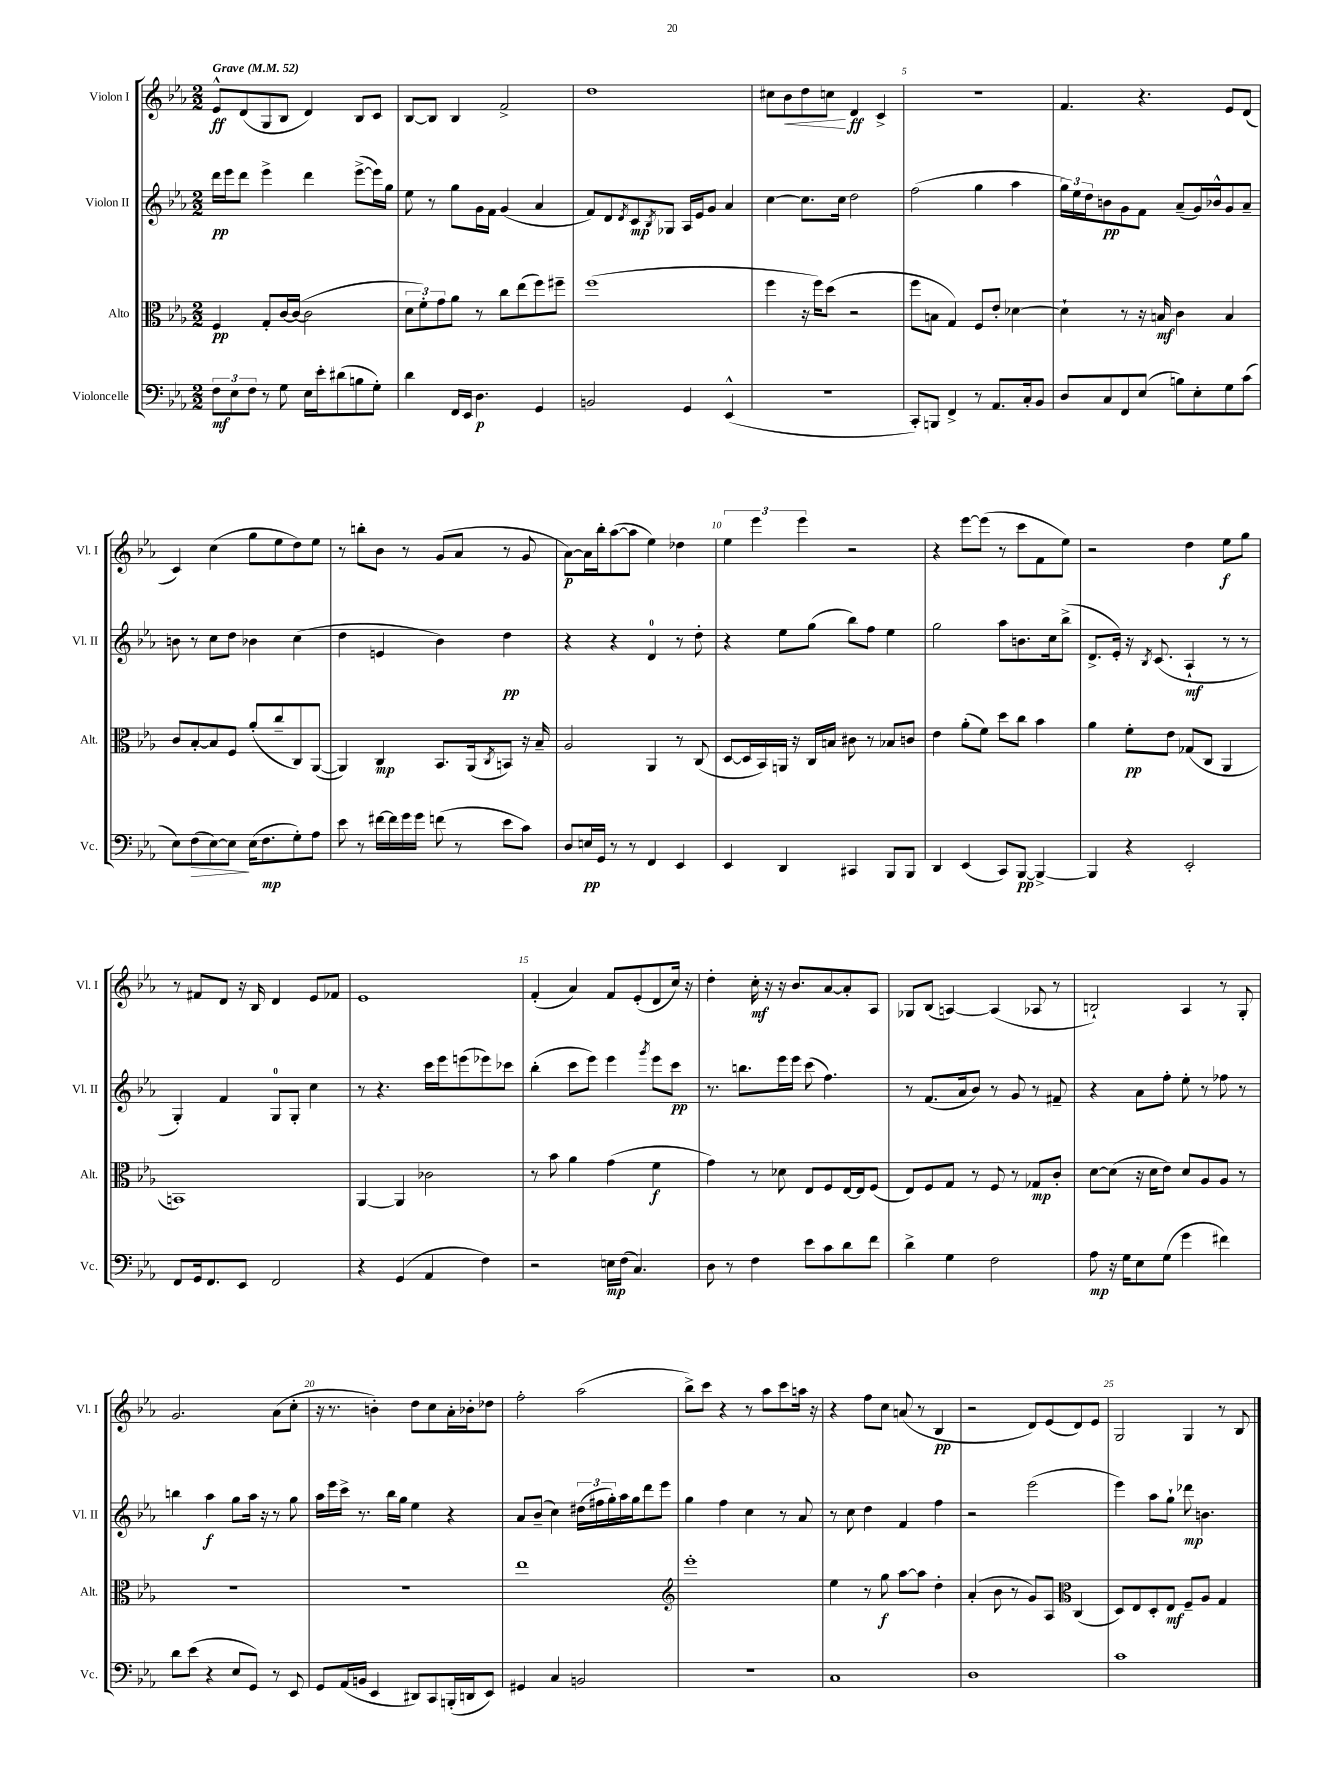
<<
\new StaffGroup <<
\new Staff = "s0" \with { instrumentName = "Violon I" shortInstrumentName = "Vl. I" } {
    \clef treble \key ees \major \numericTimeSignature \time 2/2 \tempo "Grave" 4 = 52
    ees'8-^\ff d'8( g8 bes8 d'4) bes8 c'8 |
    bes8~ bes8 bes4 f'2-> |
    d''1 |
    cis''8 bes'8\< d''8 c''8\! d'4\ff c'4-> |
    R1 |
    f'4. r4. ees'8 d'8( |
    c'4) c''4( g''8 ees''8 d''8) ees''8 |
    r8 b''8-. bes'8 r8 g'8( aes'8 r8 g'8 |
    aes'8~\p) aes'16 bes''16-. aes''8~( aes''8 ees''4) des''4 |
    \tuplet 3/2 { ees''4 ees'''4 ees'''4 } r2 |
    r4 ees'''8~ ees'''8( r8 c'''8 f'8 ees''8) |
    r2 d''4 ees''8\f g''8 |
    r8 fis'8 d'8 r16 bes16 d'4 ees'8 fes'8 |
    ees'1 |
    f'4-.( aes'4) f'8 ees'8-.( d'8 c''16) r16 |
    d''4-. c''16-.\mf r16 r16 bes'8. aes'8~ aes'8-. aes8 |
    ges8 bes8( a4~) a4( aes8 r8 |
    b2-!) aes4 r8 g8-. |
    g'2. aes'8( c''8-. |
    r16 r8. b'4-.) d''8 c''8 aes'16-. bes'16-. des''8 |
    f''2-. aes''2( |
    bes''8->) c'''8 r4 r8 aes''8 c'''8 a''16 r16 |
    r4 f''8 c''8 a'8( r8 bes4\pp |
    r2 d'8) ees'8( d'8) ees'8 |
    g2 g4 r8 bes8 \bar "|." |
}
\new Staff = "s1" \with { instrumentName = "Violon II" shortInstrumentName = "Vl. II" } {
    \clef treble \key ees \major \numericTimeSignature \time 2/2
    d'''16\pp ees'''16 d'''8 ees'''4-> d'''4 ees'''8~->( ees'''16) g''16 |
    ees''8 r8 g''8 g'16 f'16 g'4( aes'4 |
    f'8) d'8 \acciaccatura { d'8 } c'8\mp \acciaccatura { bes8 } ges8 aes16 ees'16 g'8 aes'4 |
    c''4~ c''8. c''16 d''2 |
    f''2( g''4 aes''4 |
    \tuplet 3/2 { g''16) ees''16 d''16 } b'8\pp g'8 f'8 aes'8--( g'16) bes'16-^ g'8 aes'8-- |
    b'8 r8 c''8 d''8 bes'4 c''4( |
    d''4 e'4 bes'4) d''4\pp |
    r4 r4 d'4-0 r8 d''8-. |
    r4 ees''8 g''8( bes''8) f''8 ees''4 |
    g''2 aes''8 b'8. c''16 bes''8->( |
    d'8.-> ees'16-.) r16 \acciaccatura { bes8 } c'8.( aes4-!\mf r8 r8 |
    g4-.) f'4 g8-0 g8-. c''4 |
    r8 r4. c'''16 ees'''16 e'''8( ees'''8) ces'''8 |
    bes''4-.( c'''8 ees'''8) ees'''4 \acciaccatura { g'''8 } ees'''8 c'''8\pp |
    r8. b''8. ees'''16 ees'''16 c'''8( f''4.) |
    r8 f'8.( aes'16 bes'8) r8 g'8 r8 fis'8-- |
    r4 aes'8 f''8-. ees''8-. r8 fes''8 r8 |
    b''4 aes''4\f g''8 aes''16 r16 r8 g''8 |
    aes''16 ees'''16 c'''16-> r8. bes''16 g''16 ees''4 r4 |
    aes'8 bes'8--( c''4) \tuplet 3/2 { dis''16( fis''16 g''16-.) } aes''16 g''16 d'''8 ees'''8 |
    g''4 f''4 c''4 r8 aes'8 |
    r8 c''8 d''4 f'4 f''4 |
    r2 ees'''2( |
    ees'''4) aes''8 g''8-! des'''8\mp b'4. \bar "|." |
}
\new Staff = "s2" \with { instrumentName = "Alto" shortInstrumentName = "Alt." } {
    \clef alto \key ees \major \numericTimeSignature \time 2/2
    f4\pp g8-. c'16~ c'16~( c'2 |
    \tuplet 3/2 { d'8 f'8-.) g'8 } aes'8 r8 c''8 ees''8( f''8) fis''8-- |
    f''1( |
    f''4 r16 f''16) d''8( r2 |
    f''8 b8 g4) f8 ees'8-. des'4~ |
    des'4-! r8 r16 b16\mf c'4 b4 |
    c'8 bes8~-. bes8 f8 aes'8-.( c''8-- c8) aes,8~( |
    aes,4) c4\mp bes,8. aes,16( \acciaccatura { c8 } b,8) r16 bes16-- |
    aes2 aes,4 r8 c8( |
    d8~ d16 bes,16) a,16 r16 c16 b16 cis'8 r8 bes8 c'8 |
    ees'4 aes'8-.( f'8) d''8 c''8 bes'4 |
    aes'4 f'8-.\pp ees'8 ges8( c8 aes,4 |
    b,1) |
    aes,4~ aes,4 ces'2 |
    r8 bes'8 aes'4 g'4( f'4\f |
    g'4) r8 des'8 ees8 f8 ees16~ ees16 f8( |
    ees8) f8 g8 r8 f8 r8 ges8\mp c'8-. |
    d'8~ d'8( r16 d'16 ees'8) d'8 aes8 aes8 r8 |
    R1 |
    R1 |
    ees''1 |
    \clef treble ees'''1-. |
    ees''4 r8 g''8\f aes''8~ aes''8 d''4-. |
    aes'4-.( bes'8 r8 g'8) aes8 \clef alto c4( |
    d8) ees8 d8-. ees8\mf f8-- aes8 g4 \bar "|." |
}
\new Staff = "s3" \with { instrumentName = "Violoncelle" shortInstrumentName = "Vc." } {
    \clef bass \key ees \major \numericTimeSignature \time 2/2
    \tuplet 3/2 { f8\mf ees8 f8 } r8 g8 ees16 ees'16-. dis'8( b8 g8-.) |
    d'4 f,16 ees,16 d4.\p g,4 |
    b,2 g,4 ees,4-^( |
    r1 |
    c,8-.) b,,8 f,4-> r8 aes,8. c16-. bes,8 |
    d8 c8 f,8 ees8( b8) ees8-. g8 c'8( |
    ees8) f8\>( ees8~) ees8\! ees16( f8.\mp g8-.) aes8 |
    ees'8 r8 fis'16~ fis'16 g'16 g'16 f'8( r8 ees'8 c'8) |
    d8 e16\pp g,16 r8 r8 f,4 ees,4 |
    ees,4 d,4 cis,4 bes,,8 bes,,8 |
    d,4 ees,4( c,8) bes,,8~\pp bes,,4~-> |
    bes,,4 r4 ees,2-. |
    f,8 g,16 f,8. ees,8 f,2 |
    r4 g,4( aes,4 f4) |
    r2 e16\mp f16( c4.) |
    d8 r8 f4 ees'8 c'8 d'8 f'8 |
    d'4-> g4 f2 |
    aes8\mp r16 g16 ees8 g8( g'4 fis'4) |
    d'8 ees'8( r4 ees8 g,8) r8 ees,8 |
    g,8 aes,16( b,16 ees,4 dis,8) c,8 b,,16-.( d,16 ees,8) |
    gis,4 c4 b,2 |
    R1 |
    c1 |
    d1 |
    c'1 \bar "|." |
}
>>
>>
\layout { \context { \Score \override BarNumber.break-visibility = ##(#f #t #t) barNumberVisibility = #(every-nth-bar-number-visible 5) } }
